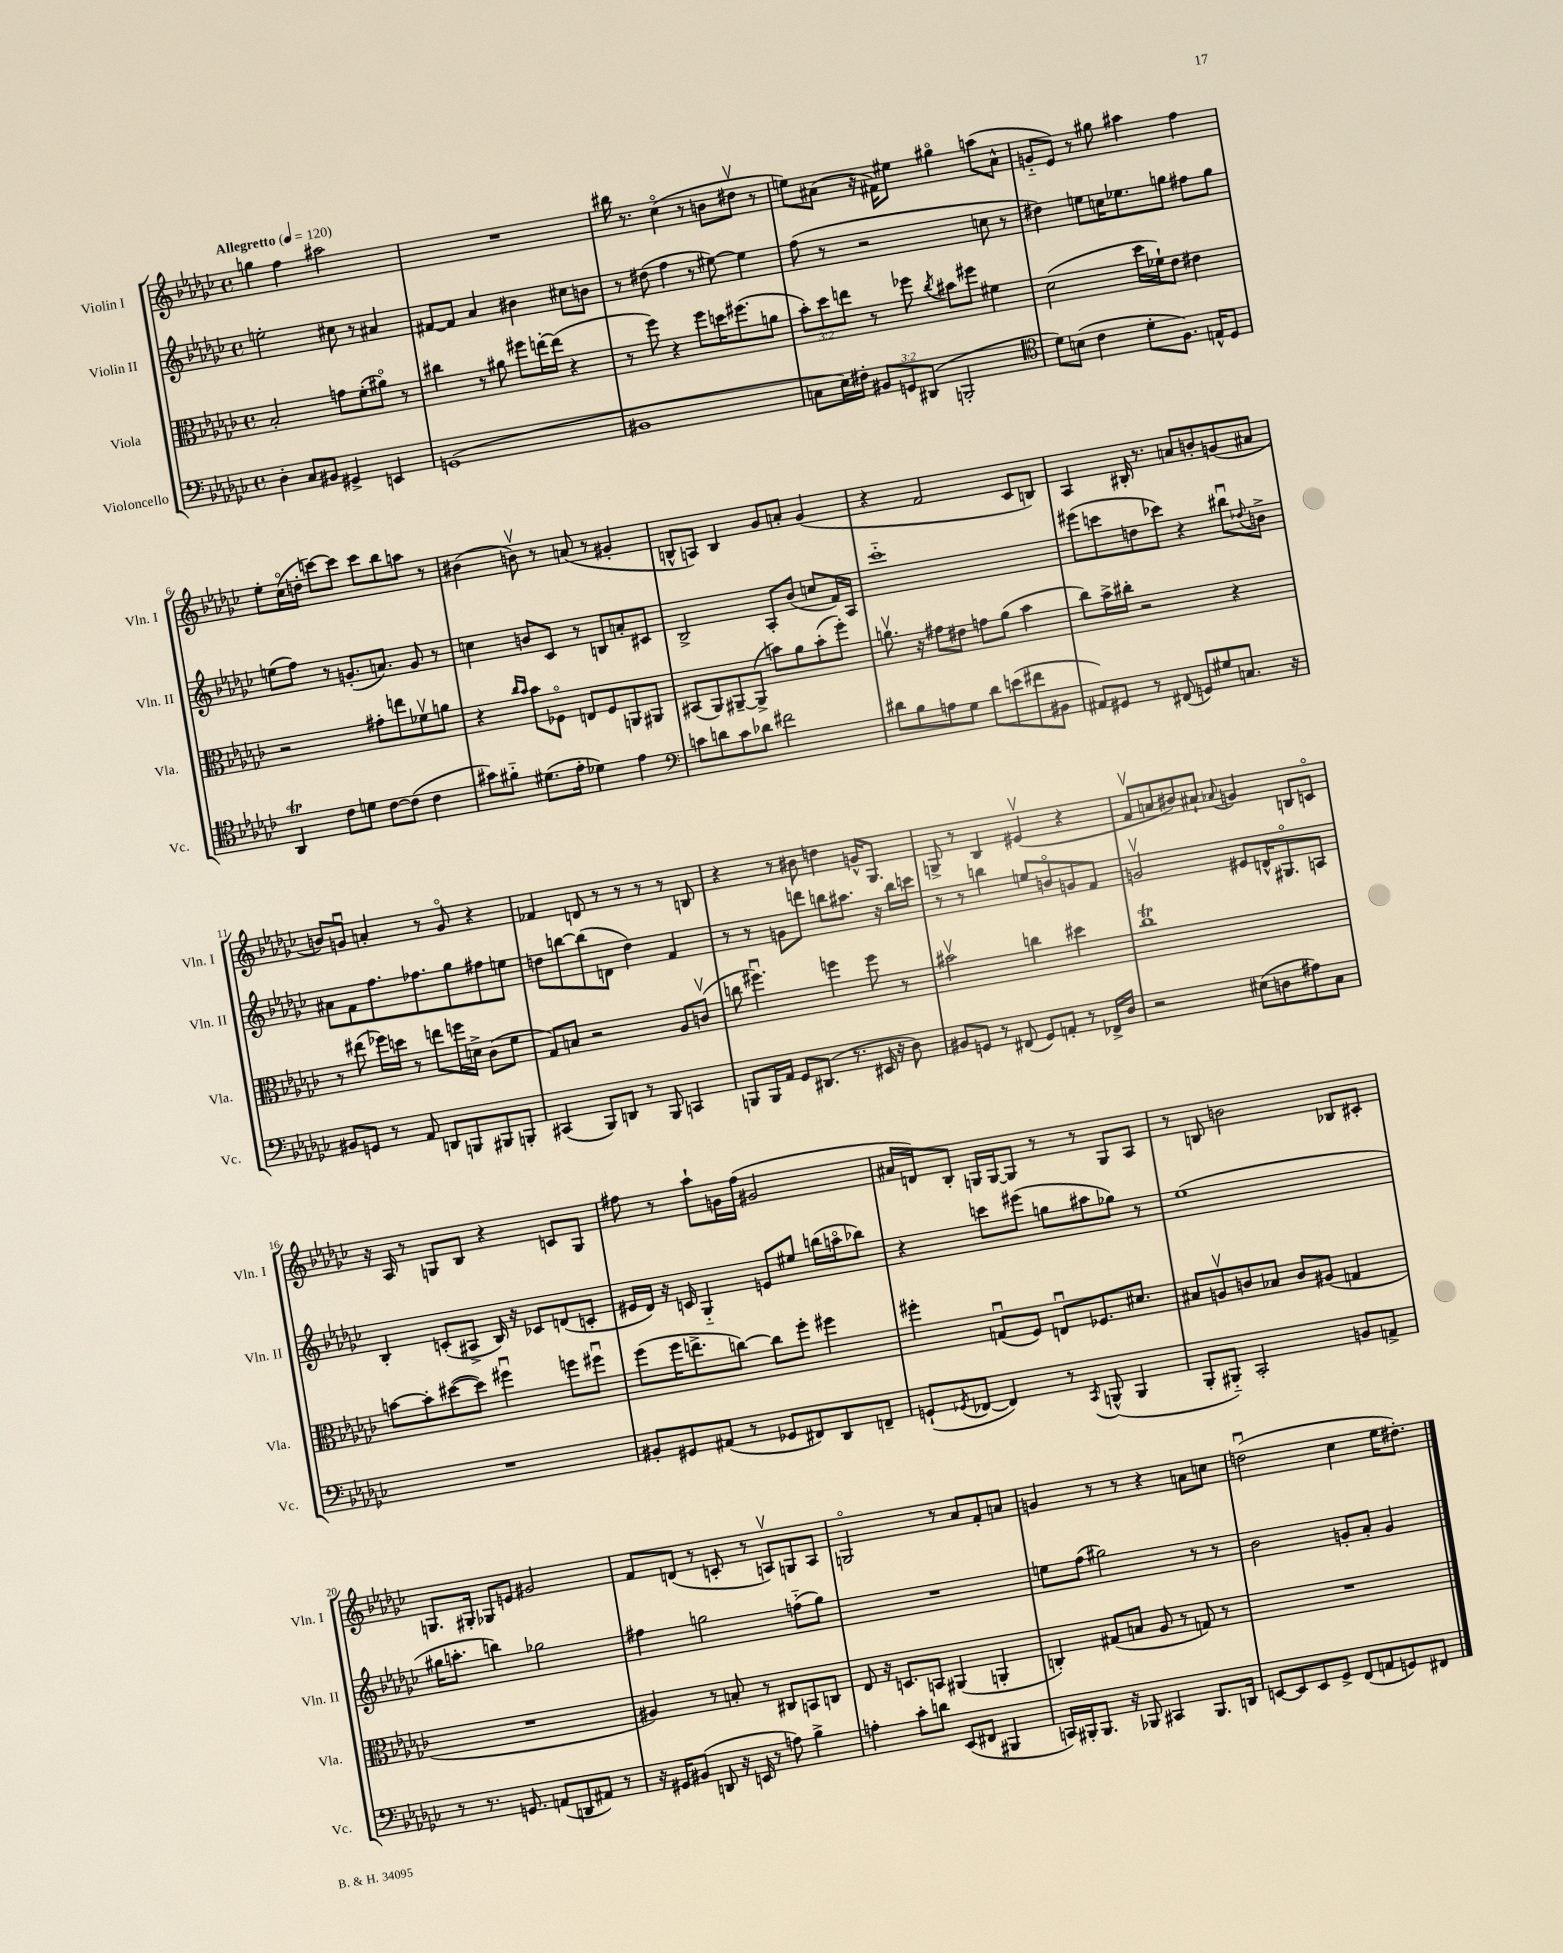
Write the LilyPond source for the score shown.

<<
\new StaffGroup <<
\new Staff = "s0" \with { instrumentName = "Violin I" shortInstrumentName = "Vln. I" } {
    \clef treble \key ges \major \defaultTimeSignature \time 4/4 \tempo "Allegretto" 4 = 120
    g''4 f''4 ais''2 |
    R1 |
    bis''16 r8. ces''4\flageolet( r8 b'8 dis''8\upbow r8 |
    e''8) ais'8( r16 fis'16) eis''8 gis''4\flageolet a''8( ais'8-^ |
    g'8-_ ees'8) r8 gis''8 ais''4 f''4 |
    ees''8-. ces''16\flageolet( d''16-. c'''8~) c'''8 c'''8 bes''8 a''8 r8 |
    bis'4( b'8\upbow) r8 a'8( r8 gis'4-. |
    b8-^ a8) b4 ges'8 a'8-. ges'4( |
    r4 f'2 ces'8 b8) |
    aes4 bis16-. r8. a'8 b'8-. g'8( ais'8 |
    b'8) g'8\downbow a'4-. r8 g'8\flageolet r4 |
    fes'4 d'8 r8 r8 r8 r8 b8 |
    r4 r8 bis'8 d''4 g'16-^ ges8. |
    g8-> r8 bes4 eis'4\upbow( r4 |
    f'8\upbow a'8 bis'8) ais'8-! \appoggiatura { aes'8 } g'4 b8 c'8\flageolet |
    r16 aes16 r8 g8 bes8 r4 c'8 g8 |
    fis''8 r8 aes''8-! g'16 fis''16( gis'2 |
    ais'16 d'16) bes8-. g16 g16~ g8 r8 r8 g8 aes8 |
    r8 b8 b'2 bes8 cis'8-. |
    g8. gis16-. ges8 e'8 gis'2 |
    f'8 d'8( r8 c'8-. r8 a8\upbow) g8 a8 |
    g2\flageolet r8 aes'8 f'8-. a'8 |
    g'4 r8 r8 r4 a'8 c''8 |
    d''2\downbow( ces''4 ees''16 dis''8.-.) \bar "|." |
}
\new Staff = "s1" \with { instrumentName = "Violin II" shortInstrumentName = "Vln. II" } {
    \clef treble \key ges \major \defaultTimeSignature \time 4/4
    e''2-. cis''8 r8 ais'4 |
    fis'8~ fis'8 aes'4 bis'4 cis''8 b'8 |
    r8 dis''8( f''4 r8 eis''8~) eis''4 |
    f''8( r8 r2 c''8 r8 |
    dis''4) e''8 c''16 ees''8. g''8 fis''8 g''8 |
    e''8( f''8) r8 g'8.-.( a'8.) g'8 r8 |
    c''4 b'8 ces'8 r8 b8 a'8-. cis'8 |
    bes2-> aes8-. bes'8( c''8 f'16) aes16 |
    ces'''1-_ |
    eis'''8( c'''8 d''8 ces'''8) r4 bis''8\downbow \appoggiatura { des''8 } b'8-> |
    ais'8 f'8 f''8. fes''8. ges''8 fis''8 e''8 |
    d''8 b''8~ b''8( d'8 d''4) f'4 |
    r8 r8 g'8 d'''8 b''8 ais''8. r16 b''16 c'''16 |
    r8 r8 b''4 e''8 b'8\flageolet g'8 f'8 |
    g'2\upbow eis'8 d'16-^ gis8.\flageolet a8 |
    bes4-. c'8-.( ais8-> bes16) r16 ces'8 d'8( c'8-. |
    eis'16 des'16) r16 c'16 ges4-_ e'8 eis''8 b''16( a''16\flageolet bes''8) |
    r4 c'''8 eis'''8( g''8 ais''8 ges''8) r8 |
    ees''1( |
    gis''16 a''8.-. b''4) ges''2 |
    fis''4 g''2 f''8-_( g''8) |
    R1 |
    e''8 f''8( gis''2) r8 r8 |
    bes'2 g'8-. aes'8-. g'4 \bar "|." |
}
\new Staff = "s2" \with { instrumentName = "Viola" shortInstrumentName = "Vla." } {
    \clef alto \key ges \major \defaultTimeSignature \time 4/4 \override Staff.TupletNumber.text = #tuplet-number::calc-fraction-text
    bes2-. g'8 f'8-.( ais'8\flageolet) r8 |
    cis''4 r8 ais'8 fis''8 e''16~-. e''16( r4 |
    r8 f''8) r4 f''8 d''16 fis''8.( a'8 |
    \tuplet 3/2 { bes'8-.) des''8 e''8 } r8 fes''8 \acciaccatura { ces''8 } bis'8 fis''8 fis'4 |
    des'2( des''16 fes'16-!) ees'8 eis'4 |
    r2 gis'8-. e''8 fes'8\upbow a'8 |
    r4 \grace { ces''16 bes'16 } bes'8 fes8\flageolet e8 fes8 a,8 ais,8 |
    bis,8( aes,8) ais,8~-- ais,8->( b'8) aes'8 b'8-.( f''8-.) |
    a'8.\upbow r16 gis'8 eis'8 g'8 a'8( bes'4 |
    ces''8) bes'16-> cis''16-. r2 r4 |
    r8 eis''8( fes''16) d''16 r8 e''8 f''16 d'16-> ces'8( f'8 |
    ges8) b8 r2 aes8 c'8\upbow( |
    c''8 fis''4.\downbow) f''4 f''8 r8 |
    bis'2\upbow c''4 dis''4 |
    ces''1\trill |
    b'8~ b'8-. dis''8~( dis''8) fis''4\downbow f''8 fis''8\downbow |
    f''8( f''16 e''8.-> c''8~) c''8 f''8-. fis''4 |
    fis''4-. g8\downbow( f8) e8\downbow fes8. dis'8. |
    bis8 a8\upbow c'8 bes8 c'8 ais8( g4 |
    R1 |
    ais4) r8 b8-. r8 cis8 b,8 c8 |
    ees8 r16 d8. b,8 ais,4( a,4-. |
    c4-.) gis8( b8 aes8 r8 g8) r8 |
    R1 \bar "|." |
}
\new Staff = "s3" \with { instrumentName = "Violoncello" shortInstrumentName = "Vc." } {
    \clef bass \key ges \major \defaultTimeSignature \time 4/4 \override Staff.TupletNumber.text = #tuplet-number::calc-fraction-text
    des4-. ces8 bis,8 gis,4-> e,4 |
    g,1( |
    bis,1 |
    c8 ees16) fis16-. \tuplet 3/2 { bis,8 g,8 dis,8( } b,,2-. |
    \clef tenor des'8) b8( ces'4 des'8-. f8.) e16-^ des8 |
    aes,4\trill ces'8 d'8 ces'8~ ces'8( ces'4 |
    gis'8) fis'8-_ dis'8.( ees'16-. des'4) ees'4 |
    \clef bass c'8 d'8 c'8 des'8 fis'2 |
    dis'8 bes8 a8 ges8 dis'8 e'8( fis'8 bis,8 |
    ais,8) gis,8 r8 fis,8( g,8) gis8 c8. r16 |
    bis,8 g,8 r8 aes,8 d,8 b,,8 bis,,8 b,,8-. |
    cis,4( bes,,8) d,8 r8 bes,,8 c,4 |
    b,,8 b,,16 aes,16 ges,8 dis,8.( r8. eis,16 r16 des8) |
    bis,8 g,8 r8 fis,8( g,8) a,8-. r8 fes,16-> des16 |
    r2 eis8( d8 ais8) ces8 |
    R1 |
    bis,8-. gis,8 ais,8( r8 ges,8 fis,8) des,8 f,8-- |
    g,8-!( \acciaccatura { ges,8 } fes,8~ fes,4) r8 \acciaccatura { ces,8 } b,,8-^( b,,4 |
    bes,,8-. bis,,8-_) ces,2-. b,8 a,8-> |
    r8 r8. g,8. a,8( d,8 ais,8) r8 |
    r16 gis,16 bis,8( d,8 r16 e,16 r8 a8) bes4-> |
    a4-. ces'8-. d'8 ees,8( fis,8 bis,,4 |
    c,16) bis,,16-. bis,,8. r16 bes,,8 cis,4 bes,,8. d,16 |
    e,8~ e,8 e,8 ges,8-> f,8( a,8 g,8) fis,8 \bar "|." |
}
>>
>>
